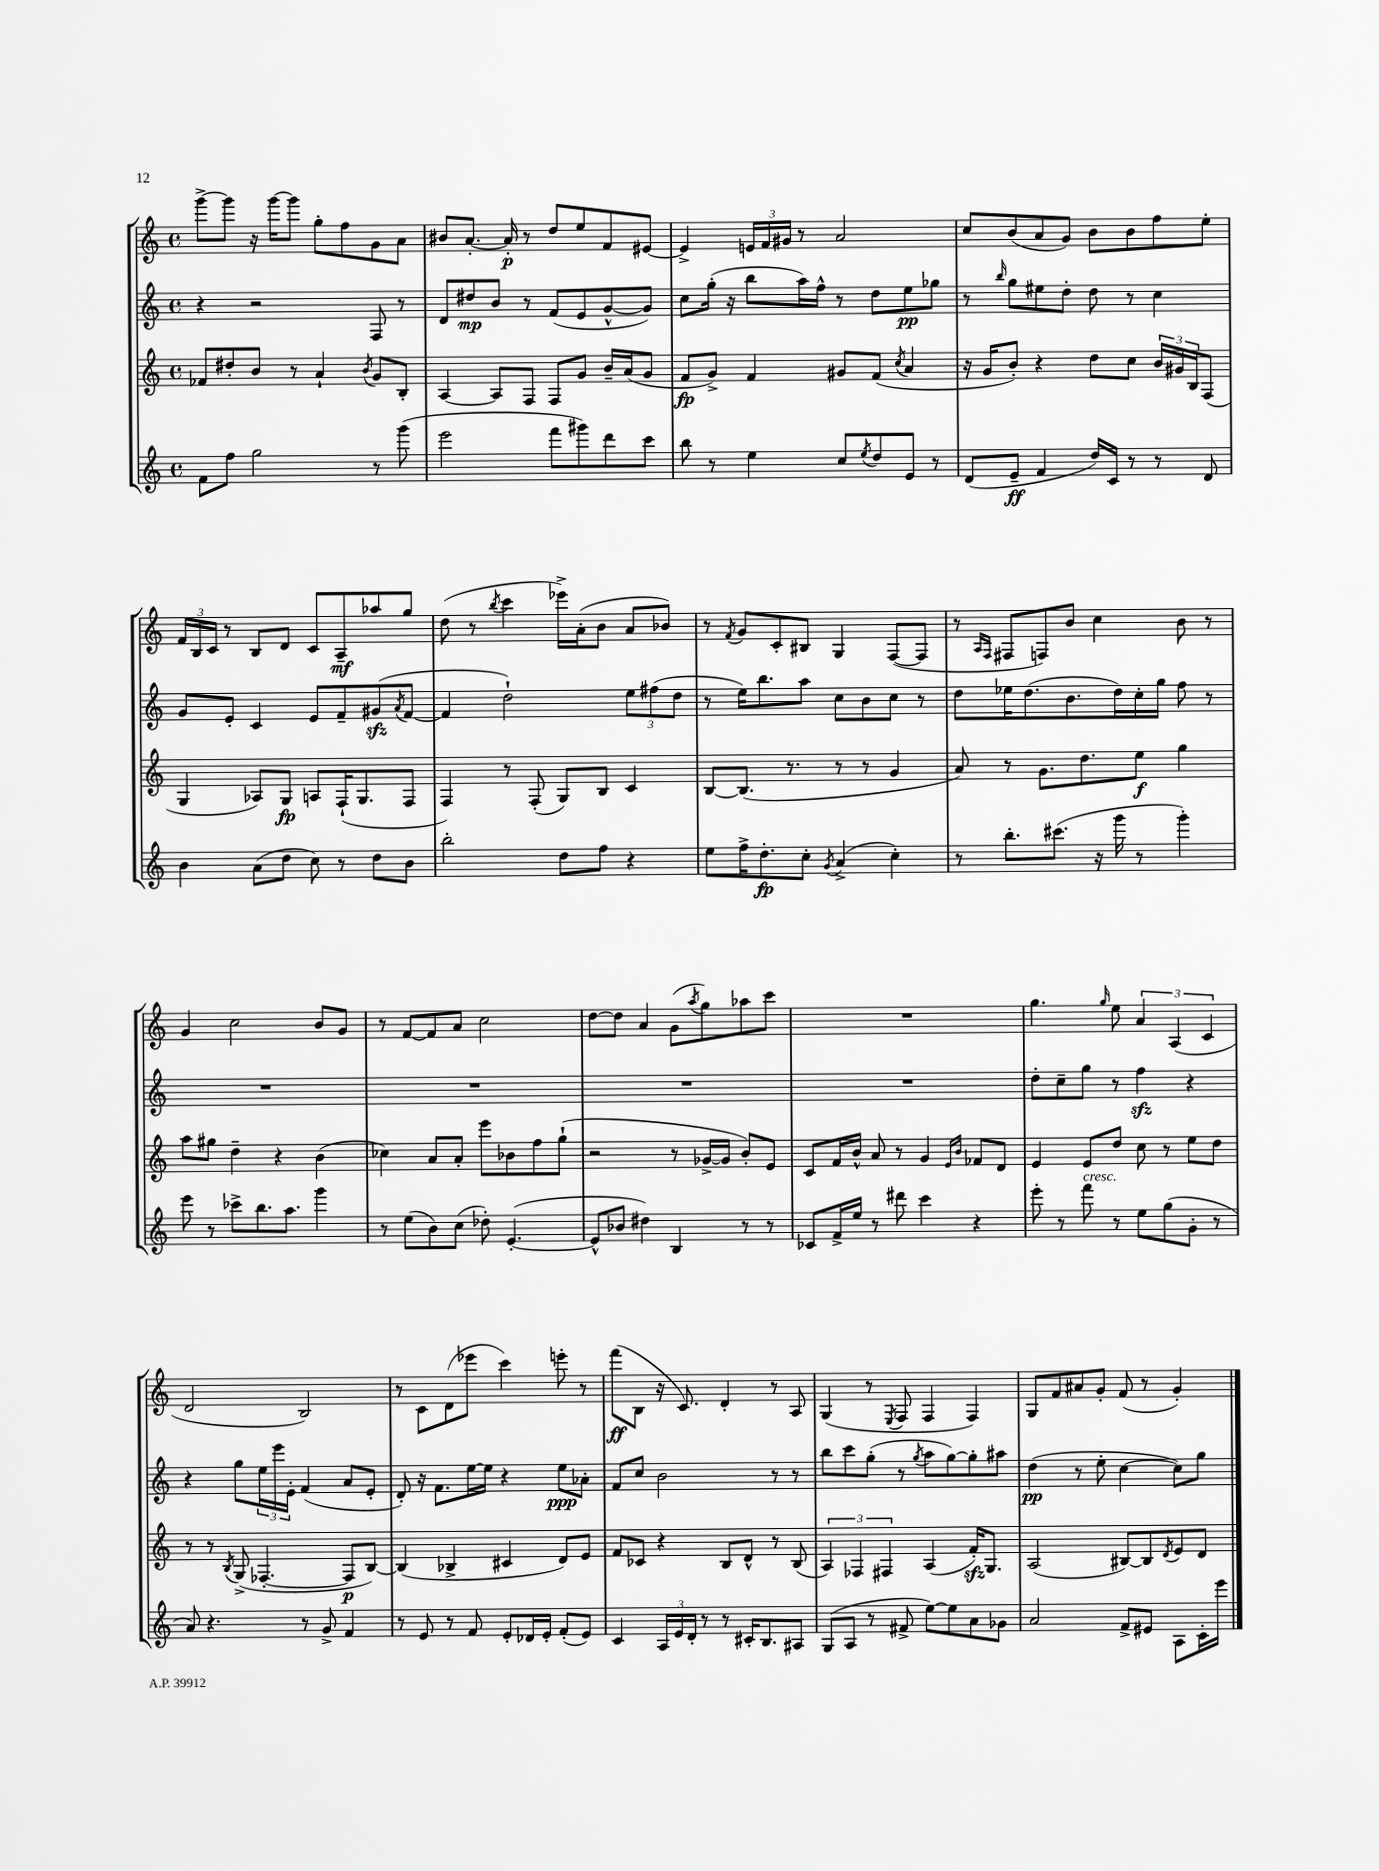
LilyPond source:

<<
\new StaffGroup <<
\new Staff = "s0" {
    \clef treble \key c \major \defaultTimeSignature \time 4/4
    g'''8~-> g'''8 r16 g'''16~ g'''8 g''8-. f''8 g'8 a'8 |
    bis'8 a'8.~-. a'16-.\p r8 d''8 e''8 f'8 eis'8~ |
    eis'4-> \tuplet 3/2 { e'16 f'16 gis'16 } r8 a'2 |
    c''8 b'8( a'8 g'8) b'8 b'8 f''8 e''8-. |
    \tuplet 3/2 { f'16 b16 c'16 } r8 b8 d'8 c'8 a8--\mf aes''8 g''8 |
    d''8( r8 \acciaccatura { b''8 } c'''4 ees'''16->) a'16-.( b'8 a'8 bes'8) |
    r8 \acciaccatura { f'8 } g'8 c'8-. bis8 g4 f8~( f8 |
    r8 \grace { a16 f16 } fis8 f8) b'8 c''4 b'8 r8 |
    g'4 c''2 b'8 g'8 |
    r8 f'8~ f'8 a'8 c''2 |
    d''8~ d''8 a'4 g'8( \acciaccatura { a''8 } g''8) aes''8 c'''8 |
    R1 |
    g''4. \grace { g''16 } e''8 \tuplet 3/2 { a'4 a4( c'4 } |
    d'2 b2) |
    r8 c'8 d'8( ees'''8 c'''4) e'''8-. r8 |
    f'''8\ff( b8 r16 c'8.) d'4-. r8 a8 |
    g4( r8 \acciaccatura { e8 } f8 f4 f4) |
    g8 f'8 ais'8 g'8-. f'8( r8 g'4-.) \bar "|." |
}
\new Staff = "s1" {
    \clef treble \key c \major \defaultTimeSignature \time 4/4
    r4 r2 f8 r8 |
    d'8 dis''8\mp b'8 r8 f'8( e'8 g'8~-^ g'8) |
    c''8 g''16-.( r16 b''8 a''16) f''16-^ r8 d''8 e''8\pp ges''8 |
    r8 \grace { b''16 } g''8 eis''8 d''8-. d''8 r8 c''4 |
    g'8 e'8-. c'4 e'8 f'8-- gis'8\sfz( \acciaccatura { a'8 } f'8~ |
    f'4 d''2-!) \tuplet 3/2 { e''8 fis''8( d''8 } |
    r8 e''16) b''8. a''8 c''8 b'8 c''8 r8 |
    d''8 ees''16 d''8.( b'8. d''16) c''16-. g''16 f''8 r8 |
    R1 |
    R1 |
    R1 |
    R1 |
    d''8-. c''8-- g''8 r8 f''4\sfz r4 |
    r4 g''8 \tuplet 3/2 { e''16 e'''16 e'16-. } f'4( a'8 e'8-. |
    d'8-.) r16 f'8. e''16~ e''16 r4 e''8\ppp aes'8-. |
    f'8 c''8 b'2 r8 r8 |
    b''8 c'''8 g''8-.( r8 \acciaccatura { g''8 } a''8 g''8~) g''8-. ais''8 |
    d''4\pp( r8 e''8-. c''4~ c''8) g''8 \bar "|." |
}
\new Staff = "s2" {
    \clef treble \key c \major \defaultTimeSignature \time 4/4
    fes'8 dis''8-. b'8 r8 a'4-! \acciaccatura { b'8 } g'8 b8-. |
    a4~ a8 f8 f8 g'8 b'16-- a'16( g'8 |
    f'8\fp g'8->) f'4 gis'8 f'8( \acciaccatura { c''8 } a'4 |
    r16 g'16 b'8-.) r4 d''8 c''8 \tuplet 3/2 { b'16 gis'16 b16 } f8( |
    g4 aes8) g8\fp a8 f16-!( g8. f8 |
    f4) r8 f8-.( g8) b8 c'4 |
    b8~ b8.( r8. r8 r8 g'4 |
    a'8) r8 g'8. d''8. e''8\f g''4 |
    a''8 gis''8 d''4-- r4 b'4( |
    ces''4) a'8 a'8-. e'''8 bes'8 f''8 g''8-!( |
    r2 r8 ges'16~-> ges'16 b'8-.) e'8 |
    c'8 f'16 b'16-^ a'8 r8 g'4 \grace { e'16 b'16 } fes'8 d'8 |
    e'4 e'8 d''8 c''8 r8 e''8 d''8 |
    r8 r8 \acciaccatura { b8 } g8->( fes4.~-. fes8\p b8~) |
    b4( bes4-> cis'4 d'8) e'8 |
    f'8 ces'8 r4 b8 d'8-^ r8 b8( |
    \tuplet 3/2 { a4) fes4 fis4 } a4( f'16-.\sfz) g8. |
    a2( bis8~) bis8 \acciaccatura { d'8 } e'8 d'8 \bar "|." |
}
\new Staff = "s3" {
    \clef treble \key c \major \defaultTimeSignature \time 4/4
    f'8 f''8 g''2 r8 g'''8( |
    e'''2 f'''8 gis'''8) d'''8 c'''8 |
    b''8 r8 e''4 c''8 \acciaccatura { e''8 } d''8 e'8 r8 |
    d'8( e'8--\ff f'4 d''16) c'16 r8 r8 d'8 |
    b'4 a'8( d''8 c''8) r8 d''8 b'8 |
    b''2-. d''8 f''8 r4 |
    e''8 f''16-> d''8.-.\fp c''8-. \acciaccatura { g'8 } a'4->( c''4-.) |
    r8 b''8.-. cis'''8.( r16 g'''16 r8 g'''4-.) |
    e'''8 r8 ces'''8-> b''8. a''8. g'''4 |
    r8 e''8( b'8) c''8( des''8-.) e'4.~-.( |
    e'8-^ bes'8 dis''4) b4 r8 r8 |
    ces'8 f'16-> e''16 r8 dis'''8 c'''4 r4 |
    e'''8-. r8 f'''8^\markup { \italic "cresc." } r8 e''8 g''8( g'8-. r8 |
    a'8) r4. r8 g'8-> f'4 |
    r8 e'8 r8 f'8 e'8-. des'16 e'16-. f'8-.( e'8) |
    c'4 \tuplet 3/2 { a16 e'16 d'16-. } r8 r8 cis'16-. b8. ais8 |
    g8( a8 r8 fis'8-> e''8~) e''8 a'8 ges'8 |
    a'2 f'8-> eis'8 a8 c'16-. e'''16 \bar "|." |
}
>>
>>
\layout { \context { \Score \remove "Bar_number_engraver" } }
